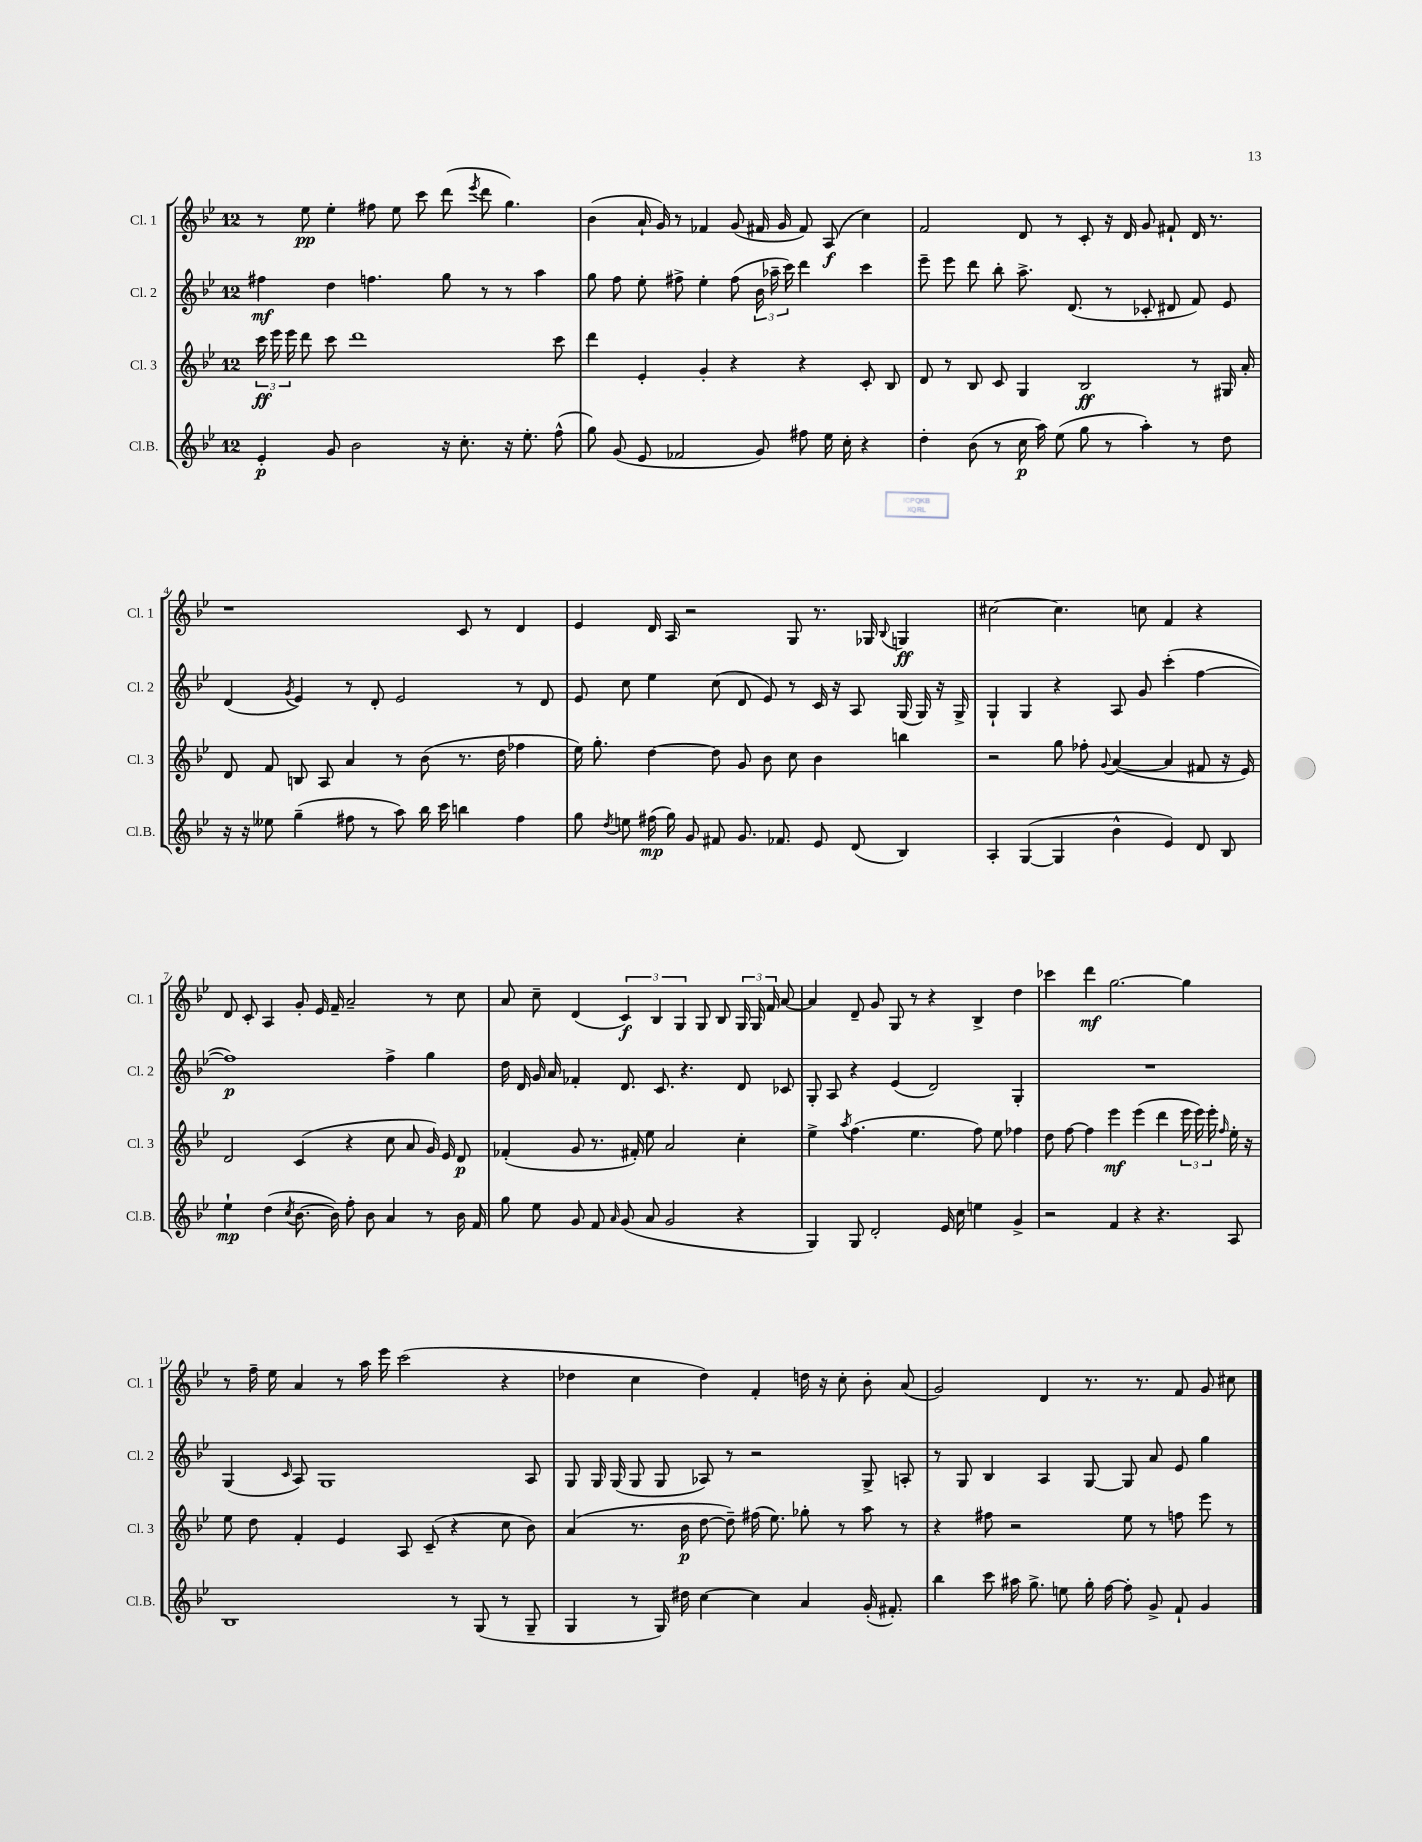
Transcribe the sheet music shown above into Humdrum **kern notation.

**kern	**kern	**kern	**kern
*staff4	*staff3	*staff2	*staff1
*clefG2	*clefG2	*clefG2	*clefG2
*k[b-e-]	*k[b-e-]	*k[b-e-]	*k[b-e-]
*M12/8	*M12/8	*M12/8	*M12/8
4e-'	24ccc	4ff#	8r
.	24eee-	.	.
.	24eee-	.	.
.	8ddd	.	8ee-
8g	8ccc	4dd	4ee-'
2b-	1ddd	.	.
.	.	4.ff	8ff#
.	.	.	8ee-
.	.	.	8ccc
16r	.	8gg	(8ddd
8.cc'	.	.	.
.	.	.	8qeee-
.	.	8r	8ddd
16r	.	8r	4.gg)
8.ee-'	.	.	.
.	.	4aa	.
(8ff^^	8ccc	.	.
=	=	=	=
8gg)	4ddd	8gg	(4b-
(8g	.	8ff	.
8e-	4e-'	8ee-'	16a`
.	.	.	16g)
2f-	.	8ff#^	8r
.	4g'	4ee-'	4f-
.	4r	(8ff#	(8g
8g)	.	24b-	16f#
.	.	24aa-~	.
.	.	.	16g
.	.	24ccc)	.
8ff#	4r	4ddd	8f#)
16ee-	.	.	(8A
16cc'	.	.	.
4r	8c'	4ccc	4cc)
.	8B-	.	.
=	=	=	=
4dd'	8d	8eee-~	2f
.	8r	8eee-	.
(8b-	8B-	8ddd	.
8r	8c	8bb-'	.
16cc	4G	8.aa^	8d
16aa)	.	.	.
(8ee-	.	.	8r
.	.	(8.d	.
8gg	2B-	.	8c'
8r	.	8r	16r
.	.	.	16d
4aa')	.	8c-'	8g
.	.	8d#	8f#`
8r	8r	8f)	16d
.	.	.	8.r
8dd	16G#	8e-	.
.	16a'	.	.
=	=	=	=
16r	8d	(4d	1r
16r	.	.	.
8ee--	8f	.	.
.	.	8qg	.
(4gg~	8B	4e-)	.
.	8A	.	.
8ff#	4a	8r	.
8r	.	8d'	.
8aa)	8r	2e-	.
16bb-	(8b-	.	.
16ccc	.	.	.
4bb	8.r	.	8c
.	.	.	8r
.	16dd	.	.
4ff#	4ff-	8r	4d
.	.	8d	.
=	=	=	=
8gg	16ee-)	8e-	4e-
.	8.gg'	.	.
8qdd	.	.	.
8ee	.	8cc	.
(16ff#	[4dd	4ee-	16d
16gg)	.	.	16A
8g	.	.	2r
8f#	8dd]	(8cc	.
8.g	8g	8d	.
.	8b-	8e-)	.
8.f-	.	.	.
.	8cc	8r	8G
8e-	4b-	16c	8.r
.	.	16r	.
(8d	.	8A	.
.	.	.	16G-
.	.	.	8qqB-
4B-)	4bb	(16G	4G
.	.	16G)	.
.	.	16r	.
.	.	16G^	.
=	=	=	=
4A'	2r	4G`	[2cc#
([4G	.	4G	.
4G]	8gg	4r	4.cc#]
.	8ff-'	.	.
.	8qqg	.	.
4b-^^	([4a	8A	.
.	.	8g	8cc
4e-)	4a]	(4ccc'	4f
8d	8f#	[4ff	4r
8B-	16r	.	.
.	16e-)	.	.
=	=	=	=
4ee-`	2d	1ff])	8d
.	.	.	8c'
(4dd	.	.	4A
8qcc	.	.	.
[8.b-	(4c	.	8g'
.	.	.	16e-
16b-])	.	.	16f~
8ff'	4r	.	2a~
8b-	.	.	.
4a	8cc	4ff^	.
.	8a	.	.
8r	16g)	4gg	8r
.	16e-	.	.
16b-	8d	.	8cc
16f	.	.	.
=	=	=	=
8gg	(4f-'	16dd	8a
.	.	16d	.
8ee-	.	16g	8cc~
.	.	16a	.
8g	8g	4f-'	(4d
8f	8.r	.	.
16qqa	.	.	.
(8g	.	8.d	6c)
.	16f#')	.	.
8a	8ee-	.	.
.	.	.	6B-
.	.	8.c	.
2g	2a	.	.
.	.	.	6G
.	.	4.r	.
.	.	.	8G
.	.	.	8B-
4r	4cc'	8d	24G
.	.	.	24G
.	.	.	24f
.	.	8c-	[8a
=	=	=	=
4G)	4ee-^	8G'	4a]
.	.	8A	.
.	8qaa	.	.
8G	(4.ff	4r	8d~
2d'	.	.	8g
.	.	(4e-	8G
.	4.ee-	.	8r
.	.	2d)	4r
16e-	.	.	.
16cc	.	.	.
4ee	8ff)	.	4B-^
.	8ee-	.	.
4g^	4ff-	4G'	4dd
=	=	=	=
2r	8dd	1.r	4ccc-
.	[8ff	.	.
.	4ff]	.	4ddd
4f	4eee-	.	[2.gg
4r	(4eee-	.	.
4.r	4ddd	.	.
.	24eee-	.	4gg]
.	24eee-)	.	.
.	24eee-'	.	.
.	16qqff	.	.
8A	16ee-'	.	.
.	16r	.	.
=	=	=	=
1B-	8ee-	(4G	8r
.	8dd	.	16ff~
.	.	.	16ee-
.	.	16qqc	.
.	4f'	8A)	4a
.	.	1G	.
.	4e-	.	8r
.	.	.	16aa
.	.	.	16eee-
.	8A	.	(2ccc
.	(8c~	.	.
8r	4r	.	.
(8G	.	.	.
8r	8cc	.	4r
8G~	8b-)	8A	.
=	=	=	=
4G	(4a	8G	4dd-
.	.	16G	.
.	.	(16G	.
8r	8.r	8G	4cc
16G)	.	8G	.
16dd#	16b-	.	.
[4cc	[8dd	8A-)	4dd-)
.	8dd~])	8r	.
4cc]	(16ff#	2r	4f'
.	8.ee-)	.	.
4a	8gg-'	.	16dd
.	.	.	16r
.	8r	.	8cc'
(16g'	8aa	8G^	8b-'
8.f#')	.	.	.
.	8r	8A'	(8a
=	=	=	=
4bb-	4r	8r	2g)
.	.	8G	.
8ccc	8ff#	4B-	.
16aa#	2r	.	.
8.gg^	.	.	.
.	.	4A	4d
8ee	.	.	.
16gg'	.	[8G	8.r
[16ff	.	.	.
8ff']	8ee-	8G]	.
.	.	.	8.r
8g^	8r	8a	.
8f`	8ff	8e-	8f
4g	8eee-	4gg	8g
.	8r	.	8cc#
==	==	==	==
*-	*-	*-	*-
